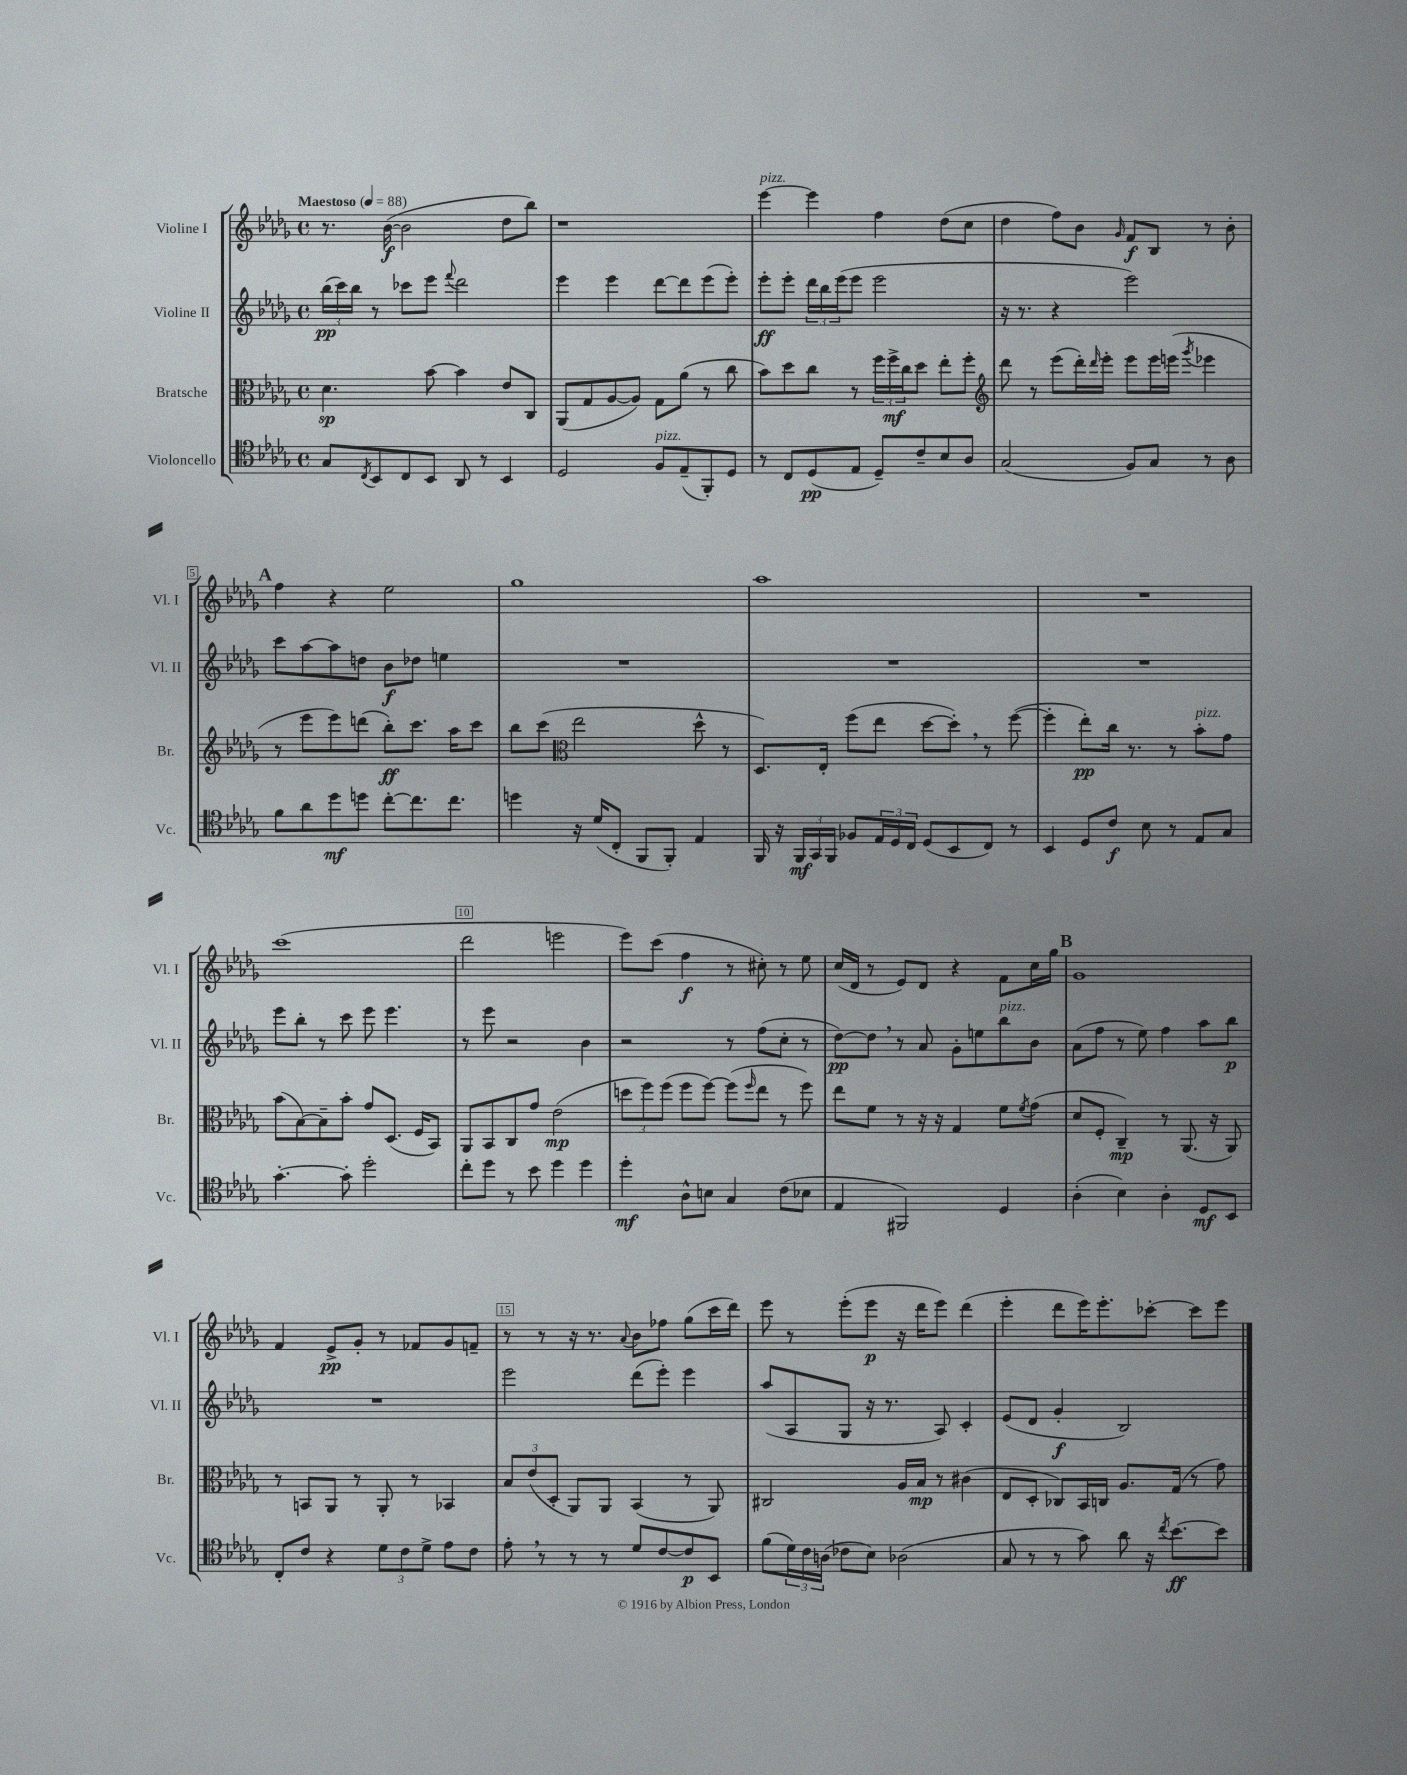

**kern	**dynam	**kern	**dynam	**kern	**dynam	**kern	**dynam
*part4	*part4	*part3	*part3	*part2	*part2	*part1	*part1
*staff4	*staff4	*staff3	*staff3	*staff2	*staff2	*staff1	*staff1
*I"Violoncello	*	*I"Bratsche	*	*I"Violine II	*	*I"Violine I	*
*I'Vc.	*	*I'Br.	*	*I'Vl. II	*	*I'Vl. I	*
*clefC4	*	*clefC3	*	*clefG2	*	*clefG2	*
*k[b-e-a-d-g-]	*	*k[b-e-a-d-g-]	*	*k[b-e-a-d-g-]	*	*k[b-e-a-d-g-]	*
*M4/4	*	*M4/4	*	*M4/4	*	*M4/4	*
*met(c)	*	*met(c)	*	*met(c)	*	*met(c)	*
*MM88	*	*MM88	*	*MM88	*	*MM88	*
=1	=1	=1	=1	=1	=1	=1	=1
!	!	!	!	!	!	!LO:TX:a:B:t=Maestoso	!
8G-/L	.	4.d-\	sp	(24bb-\LL	pp	8.r	.
.	.	.	.	24ccc\)	.	.	.
.	.	.	.	24bb-\JJ	.	.	.
8qC/	.	.	.	.	.	.	.
8BB-/	.	.	.	8r	.	.	.
.	.	.	.	.	.	([16b-\	f
8C/	.	.	.	8ccc-X\L	.	2b-\]	.
8BB-/J	.	[8b-\	.	8eee-\J	.	.	.
.	.	.	.	8qqfff/	.	.	.
8AA-/	.	4b-\]	.	2ddd-\	.	.	.
8r	.	.	.	.	.	.	.
4BB-/	.	8e-/L	.	.	.	8dd-\L	.
.	.	8C/J	.	.	.	8bb-\J)	.
=2	=2	=2	=2	=2	=2	=2	=2
2D-/	.	(8AA-/L	.	4eee-\	.	1r	.
.	.	8G-/	.	.	.	.	.
.	.	[8A-/	.	4eee-\	.	.	.
.	.	8A-/J])	.	.	.	.	.
!LO:TX:a:i:t=pizz.	!	!	!	!	!	!	!
8F/L	.	8G-\L	.	[8ddd-\L	.	.	.
(8E-~/	.	(8a-\J	.	8ddd-\]	.	.	.
8FF'/)	.	8r	.	(8eee-\	.	.	.
8D-/J	.	8cc\	.	8eee-'\J)	.	.	.
=3	=3	=3	=3	=3	=3	=3	=3
!	!	!	!	!	!	!LO:TX:a:i:t=pizz.	!
8r	.	8b-\L)	.	8eee-'\L	ff	[4eee-\	.
8C/L	.	8dd-\	.	8eee-'\J	.	.	.
(8D-/	pp	8cc\J	.	24ddd-\LL	.	4eee-\]	.
.	.	.	.	24bb-\	.	.	.
.	.	.	.	(24eee-\J	.	.	.
8E-/J	.	8r	.	8eee-\J	.	.	.
8D-~/L)	.	24ff\LL	.	2eee-\	.	4ff\	.
.	.	24ff^\	mf	.	.	.	.
.	.	24cc\J	.	.	.	.	.
8c~/	.	8dd-\J	.	.	.	.	.
8B-/	.	8ee-'\L	.	.	.	(8dd-\L	.
8A-/J	.	8ff'\J	.	.	.	8cc\J	.
=4	=4	=4	=4	=4	=4	=4	=4
*	*	*clefG2	*	*	*	*	*
(2G-/	.	8ddd-\	.	16r	.	4dd-\	.
.	.	.	.	8.r	.	.	.
.	.	8r	.	.	.	.	.
.	.	(8eee-\L	.	4r	.	8ff\L)	.
.	.	16ddd-'\L)	.	.	.	8b-\J	.
.	.	16qqddd-/	.	.	.	.	.
.	.	16eee-'\JJ	.	.	.	.	.
.	.	.	.	.	.	16qqg-/	.
8F/L)	.	8eee-\L	.	2eee-\)	.	8f/L	f
8G-/J	.	16eee-\L	.	.	.	8B-/J	.
.	.	(16eeen\JJ	.	.	.	.	.
.	.	8qggg-/	.	.	.	.	.
8r	.	4eee-X\	.	.	.	8r	.
8A-\	.	.	.	.	.	8b-'\	.
!!LO:LB:g=z
!!LO:REH:place=s1:t=A
=5	=5	=5	=5	=5	=5	=5	=5
8f\L	.	8r	.	8ccc\L	.	4ff\	.
8a-\	.	8eee-\L	.	[8aa-\	.	.	.
8dd-\	mf	8eee-\)	.	8aa-\]	.	4r	.
8ddn\J	.	(8dddn\J	.	8ddn\J	.	.	.
[8cc'\L	.	8bb-'\L)	ff	8b-\L	f	2ee-\	.
8.cc\]	.	8.ccc\J	.	8dd-X\J	.	.	.
.	.	.	.	4een\	.	.	.
8.cc\J	.	16aa-\KL	.	.	.	.	.
.	.	8ccc\J	.	.	.	.	.
=6	=6	=6	=6	=6	=6	=6	=6
4ddn\	.	8bb-\L	.	1r	.	1gg-	.
.	.	(8ccc\J	.	.	.	.	.
*	*	*clefC3	*	*	*	*	*
16r	.	2ee-\	.	.	.	.	.
(16d-/KL	.	.	.	.	.	.	.
8C'/J	.	.	.	.	.	.	.
8FF/L	.	.	.	.	.	.	.
8FF'/J)	.	.	.	.	.	.	.
4E-/	.	8dd-^^\	.	.	.	.	.
.	.	8r	.	.	.	.	.
=7	=7	=7	=7	=7	=7	=7	=7
16FF/	.	8.D-/L)	.	1r	.	1aa-	.
16r	.	.	.	.	.	.	.
24FF/LL	mf	.	.	.	.	.	.
24GG-/	.	.	.	.	.	.	.
.	.	16E-'/Jk	.	.	.	.	.
24FF/JJ	.	.	.	.	.	.	.
8F-X/L	.	(8ff\L	.	.	.	.	.
24E-/L	.	8ee-\J	.	.	.	.	.
24D-/	.	.	.	.	.	.	.
24C/JJ	.	.	.	.	.	.	.
(8D-/L	.	[8dd-\L	.	.	.	.	.
8BB-/	.	8dd-',\J])	.	.	.	.	.
8C/J)	.	8r	.	.	.	.	.
8r	.	([8ff\	.	.	.	.	.
=8	=8	=8	=8	=8	=8	=8	=8
4BB-/	.	4ff'\]	.	1r	.	1r	.
8D-/L	.	8ee-'\L)	pp	.	.	.	.
8c/J	f	16cc\Jk	.	.	.	.	.
.	.	8.r	.	.	.	.	.
8B-\	.	.	.	.	.	.	.
8r	.	8r	.	.	.	.	.
!	!	!LO:TX:a:i:t=pizz.	!	!	!	!	!
8E-/L	.	8b-'\L	.	.	.	.	.
8G-/J	.	8g-\J	.	.	.	.	.
!!LO:LB:g=z
=9	=9	=9	=9	=9	=9	=9	=9
[4.g-'\	.	(8b-\L	.	8eee-\L	.	(1ccc	.
.	.	[8B-\)	.	8bb-'\J	.	.	.
.	.	8B-~\]	.	8r	.	.	.
8g-'\]	.	8b-'\J	.	8ccc\	.	.	.
2dd-'\	.	8g-/L	.	8eee-\	.	.	.
.	.	(8.D-/J	.	4.eee-\	.	.	.
.	.	16F/KL	.	.	.	.	.
.	.	8BB-/J)	.	.	.	.	.
=10	=10	=10	=10	=10	=10	=10	=10
8cc'\L	.	8AA-/L	.	8r	.	2ddd-\	.
8dd-\J	.	8BB-/	.	8eee-\	.	.	.
8r	.	8C/	.	2r	.	.	.
8b-\	.	8g-/J	.	.	.	.	.
4dd-\	.	(2e-\	mp	.	.	2eeen\	.
4dd-\	.	.	.	4b-\	.	.	.
=11	=11	=11	=11	=11	=11	=11	=11
4dd-'\	mf	12ddn\L	.	2r	.	8eee-\L)	.
.	.	12ff\)	.	.	.	.	.
.	.	.	.	.	.	(8ccc\J	.
.	.	(12ff\J	.	.	.	.	.
8A-^^\L	.	8ff\L	.	.	.	4ff\	f
8Bn\J	.	[8ff\J)	.	.	.	.	.
4G-/	.	(8ff\L]	.	8r	.	8r	.
.	.	16qqff/	.	.	.	.	.
.	.	8ee-\J	.	(8ff\L	.	8cc#X'\)	.
(8c\L	.	8r	.	8cc'\J	.	8r	.
8B-X\J	.	8ff\)	.	8r	.	8ee-\	.
=12	=12	=12	=12	=12	=12	=12	=12
4E-/	.	8ee-\L	.	[8dd-\L)	pp	(16cc/LL	.
.	.	.	.	.	.	16d-/JJ	.
.	.	8f\J	.	8dd-,\J]	.	8r	.
2FF#X/)	.	8r	.	8r	.	8e-/L)	.
.	.	16r	.	8a-/	.	8d-/J	.
.	.	16r	.	.	.	.	.
.	.	4G-/	.	8g-'\L	.	4r	.
.	.	.	.	8een\	.	.	.
!	!	!	!	!LO:TX:a:i:t=pizz.	!	!	!
4D-/	.	8f\L	.	8bb-\	.	8f\L	.
.	.	8qf/	.	.	.	.	.
.	.	(8g-\J	.	8b-\J	.	16cc\L	.
.	.	.	.	.	.	16gg-\JJ	.
!!LO:REH:place=s1:t=B
=13	=13	=13	=13	=13	=13	=13	=13
(4A-'\	.	8d-/L	.	(8a-\L	.	1g-	.
.	.	8F'/J	.	8ff\J	.	.	.
4B-\)	.	4C~/)	mp	8r	.	.	.
.	.	.	.	8ee-\)	.	.	.
4A-'\	.	8r	.	4ff\	.	.	.
.	.	(8.AA-/	.	.	.	.	.
8D-/L	mf	.	.	8aa-\L	.	.	.
.	.	16r	.	.	.	.	.
8BB-/J	.	8AA-/)	.	8bb-\J	p	.	.
!!LO:LB:g=z
=14	=14	=14	=14	=14	=14	=14	=14
8C'/L	.	8r	.	1r	.	4f/	.
8c/J	.	8BBn/L	.	.	.	.	.
4r	.	8AA-/J	.	.	.	8e-^/L	pp
.	.	8r	.	.	.	8g-'/J	.
12d-\L	.	8AA-'/	.	.	.	8r	.
12c\	.	.	.	.	.	.	.
.	.	8r	.	.	.	8f-X/L	.
12d-^\J	.	.	.	.	.	.	.
8e-\L	.	4BB-X/	.	.	.	8g-/	.
8c\J	.	.	.	.	.	8fn~/J	.
=15	=15	=15	=15	=15	=15	=15	=15
8e-',\	.	12B-/L	.	2eee-\	.	8r	.
.	.	(12e-/	.	.	.	.	.
8r	.	.	.	.	.	8r	.
.	.	12D-'/J	.	.	.	.	.
8r	.	8AA-/L)	.	.	.	16r	.
.	.	.	.	.	.	8.r	.
8r	.	8AA-/J	.	.	.	.	.
.	.	.	.	.	.	8qqa-/	.
8d-/L	.	(4BB-/	.	(8ddd-\L	.	8b-\L	.
[8c/	.	.	.	8eee-'\J)	.	8ff-X\J	.
8c/]	p	8r	.	4eee-\	.	(8gg-\L	.
8BB-/J	.	8AA-/)	.	.	.	16ccc\L	.
.	.	.	.	.	.	16ddd-\JJ)	.
=16	=16	=16	=16	=16	=16	=16	=16
(8f\L	.	2C#X/	.	(8aa-/L	.	8eee-\	.
24d-\L)	.	.	.	8A-/	.	8r	.
24c\	.	.	.	.	.	.	.
(24An\JJ	.	.	.	.	.	.	.
8c-X\L	.	.	.	8G-/J	.	(8eee-'\L	.
8B-\J)	.	.	.	16r	.	8eee-\J	p
.	.	.	.	8.r	.	.	.
(2A-X\	.	16A-/LL	.	.	.	16r	.
.	.	16B-/JJ	mp	.	.	16ddd-\KL	.
.	.	8r	.	8A-/)	.	8eee-\J)	.
.	.	(4c#X\	.	4c'/	.	(4ddd-\	.
=17	=17	=17	=17	=17	=17	=17	=17
8G-/	.	8E-/L	.	(8e-/L	.	4eee-'\	.
8r	.	8D-'/J	.	8d-/J	.	.	.
8r	.	8C-X/L)	.	4g-'/	f	8ddd-\L	.
8g-\)	.	16BB-/L	.	.	.	16eee-\K)	.
.	.	16Cn/JJ	.	.	.	8.eee-'\	.
8a-\	.	8.A-/L	.	2B-/)	.	.	.
16r	.	.	.	.	.	[8ccc-X'\J	.
8qcc/	.	.	.	.	.	.	.
[8.b-\L	ff	(16G-/Jk	.	.	.	.	.
.	.	8r	.	.	.	8ccc-\L]	.
8b-\J]	.	8g-\)	.	.	.	8eee-\J	.
==	==	==	==	==	==	==	==
*-	*-	*-	*-	*-	*-	*-	*-
